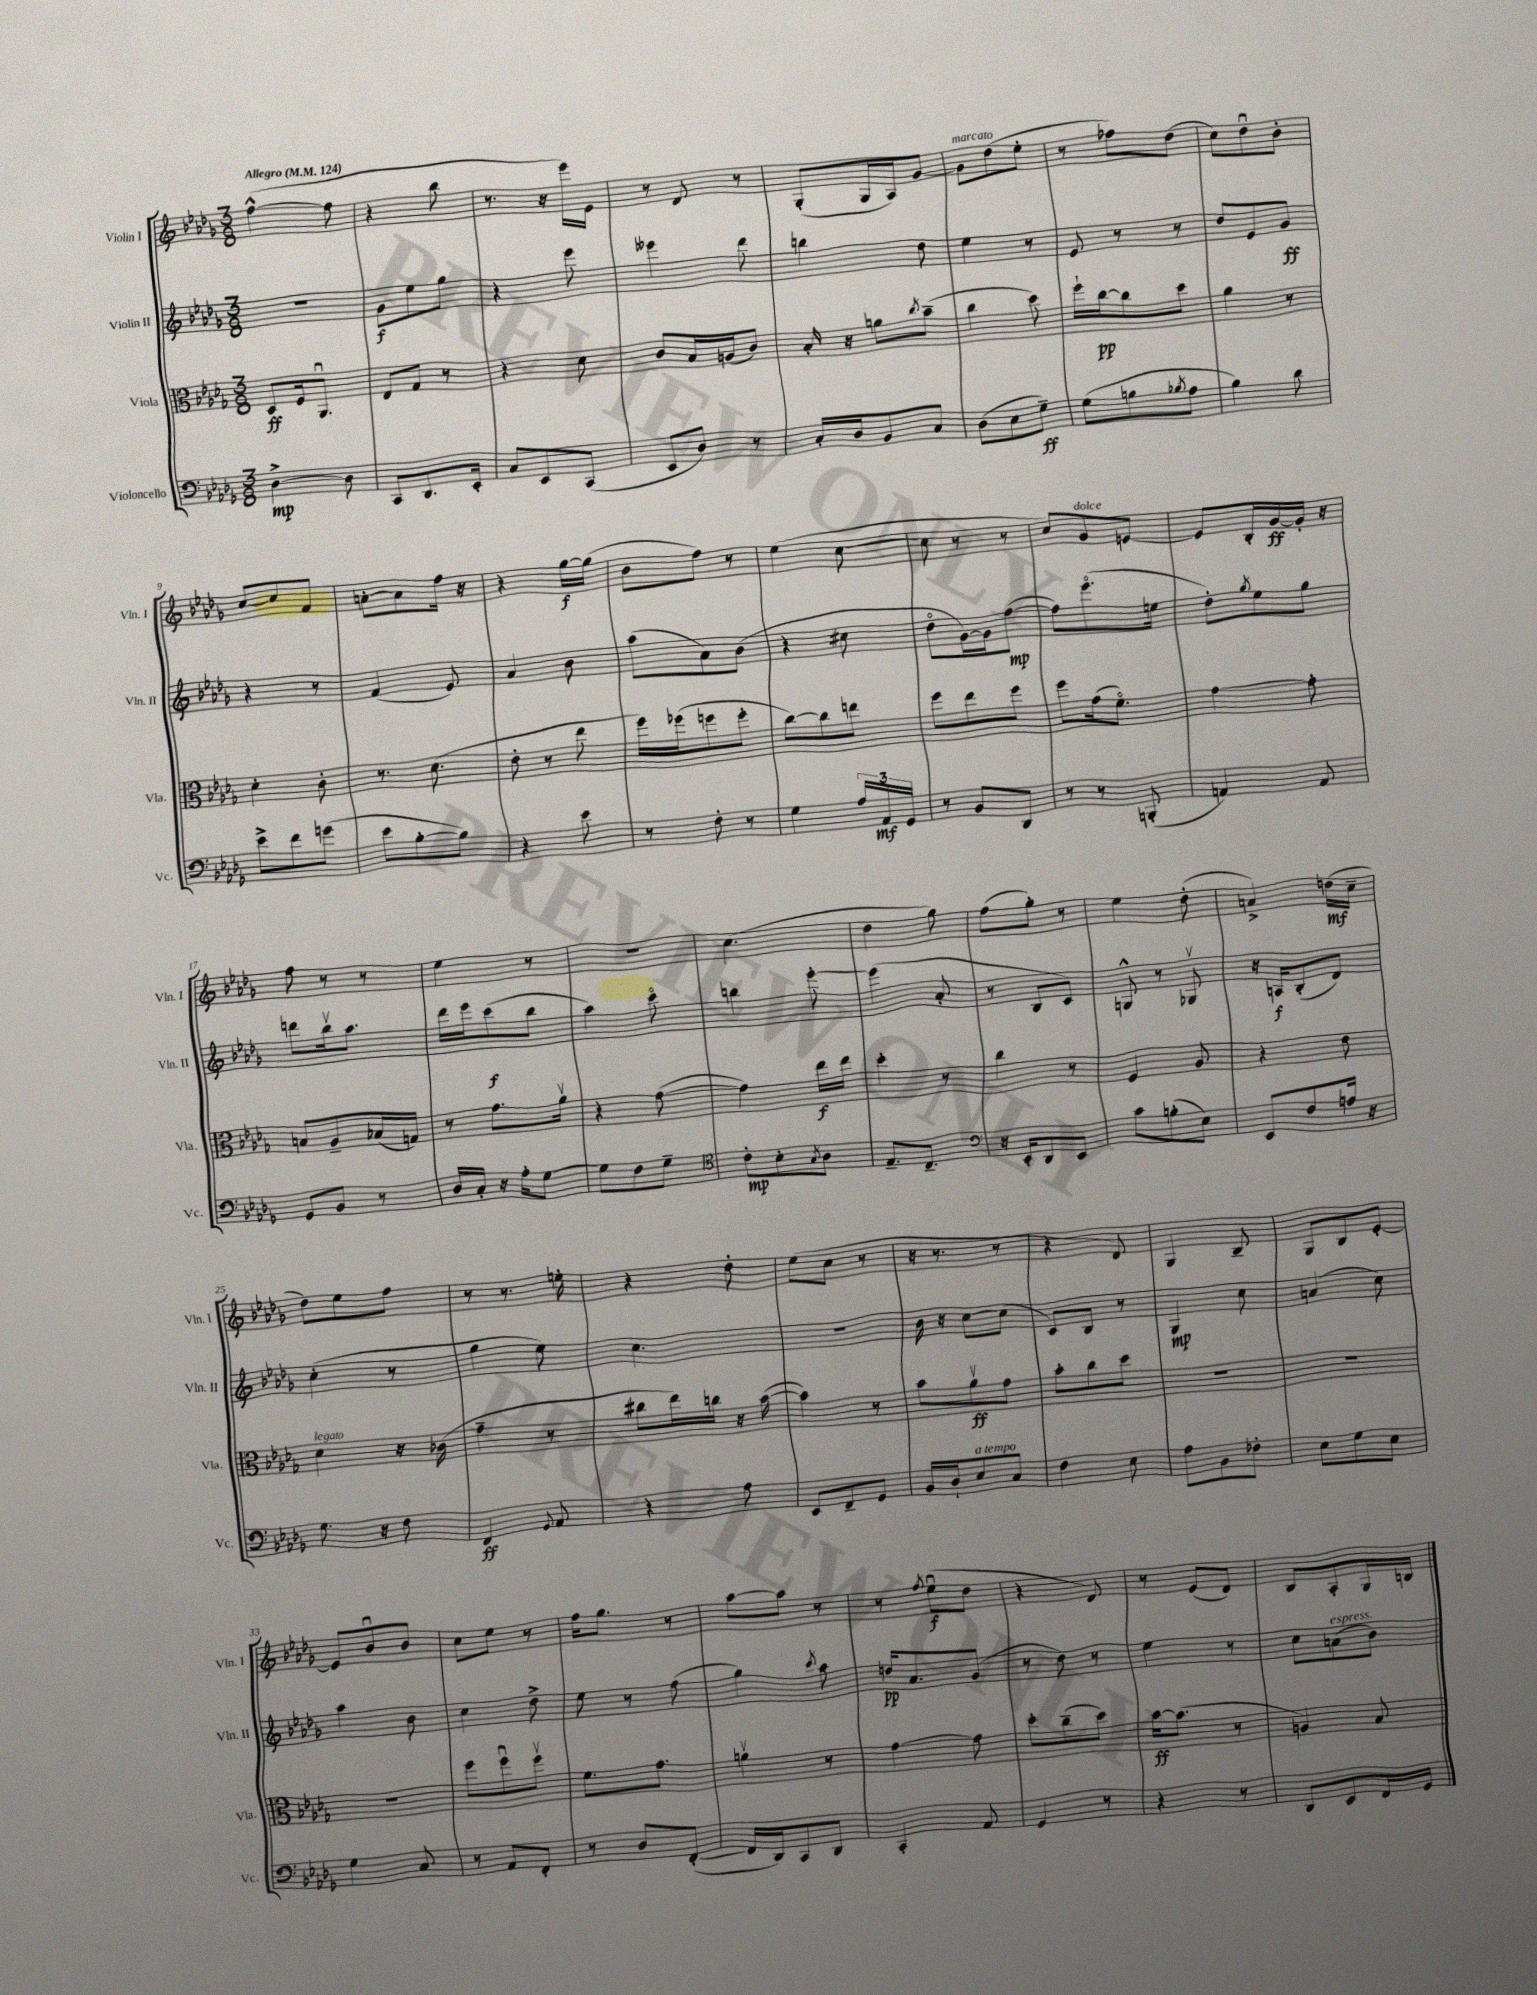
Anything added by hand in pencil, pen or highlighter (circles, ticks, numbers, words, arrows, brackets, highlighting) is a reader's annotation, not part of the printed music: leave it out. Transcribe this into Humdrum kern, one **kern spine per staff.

**kern	**kern	**kern	**kern
*staff4	*staff3	*staff2	*staff1
*clefF4	*clefC3	*clefG2	*clefG2
*k[b-e-a-d-g-]	*k[b-e-a-d-g-]	*k[b-e-a-d-g-]	*k[b-e-a-d-g-]
*M3/8	*M3/8	*M3/8	*M3/8
*MM124	*MM124	*MM124	*MM124
[4D-^\	8D-/L	4.r	([4ff^^\
.	16F/k	.	.
.	8.AA-u/J	.	.
8D-\]	.	.	8ff\]
=	=	=	=
8CC/L	8E-/L	8g-\L	4r
8.DD-/	8G-/J	8ee-\	.
.	8r	8gg-\J	8bb-\
16EE-'/Jk	.	.	.
=	=	=	=
8C/L	4r	4r	8.r
8EE-/	.	.	.
.	.	.	16r
(8CC/J	8d-\	8eee-\	16eee-\LL)
.	.	.	16e-\JJ
=	=	=	=
8EE-/L	8c/L	4eee--\	8r
8D-/J)	16B-/L	.	8d-/
.	(16A/J	.	.
8r	8c/J)	8ddd-\	8r
=	=	=	=
16C'/LL	16B-'/	4bb\	(8G-'/L
16D-/J	16r	.	.
8BB-/	8a\L	.	16G-/L
.	.	.	16A-/J)
.	8qcc/	.	.
8C/J	(8b-~\J	8dd-\	[8g-/J
=	=	=	=
(8D-\L	4cc\	4ee-\	8g-\]L
8E-\	.	.	(8dd-\
8G-~\J)	8dd-\)	8r	8ee-'\J
=	=	=	=
(8G-\L	16ff`\LL	8e-/	8r
.	[16cc\J	.	.
8B\	8cc\]	8r	8ff-\L)
8qB-/	.	.	.
8A-\J	8dd-\J	8r	(8dd-\J
=	=	=	=
4B-\)	4a-\	8dd-/L	8cc\L)
.	.	8e-/	8dd-u\
8d-\	8r	8g-/J	8b-'\J
=	=	=	=
8e-^\L	4d-'\	4r	[8cc/L
8f\	.	.	8cc/]
(8g\J	8c'\	8r	8f/J
=	=	=	=
8e-\L	8.r	(4f/	[8a'\L
[8B-'\	.	.	8a\]
.	(8.d-\	.	.
8B-\]J)	.	8e-/)	16ff\Jk
.	.	.	16r
=	=	=	=
4r	8e-'\	4a-/	4r
.	8r	.	.
8e-\	8ee-\	8b-\	[16gg-\LL
.	.	.	(16gg-\]JJ
=	=	=	=
8r	16ff\LL)	(8aa-\L	8b-\L
.	(16ff-\J	.	.
8F'\	8ff\	8a-\)	8ff\J)
8r	8ff'\J	(8b-\J	8r
=	=	=	=
4G-\	[8cc\L)	4r	(4ee-\
.	8cc\]	.	.
24A-/LL	8ee\J	8cc#\	[8cc\
24AA-/	.	.	.
24GG-/JJ	.	.	.
=	=	=	=
8r	8ff\L	8dd-o\L	8cc\]
8BB-/L	8ee-\	[16g-\L)	8r
.	.	16g-\]J	.
8DD-/J	8ff\J	([8ff\J	8r
=	=	=	=
8r	8ff\L	8ff\]L)	8cc/L)
8r	(16g-\k	(8.eee-o\	8g-/
.	8.fo\J)	.	.
(8BBB'/	.	.	[8e/J
.	.	16ee\Jk	.
=	=	=	=
4AA/)	[4g-\	8dd-'\L)	8e/]L
.	.	8qgg-/	.
.	.	8ee-\	16B-'/L
.	.	.	[16g-/
8AA/	8g-'\]	8gg-\J	16g-'/]JJ
.	.	.	16r
=	=	=	=
8GG-/L	8B/L	8ddd\L	8ff\
8BB-/J	8A-~/	16bb-v\k	8r
.	.	8.aa-\J	.
8r	(16B-/L	.	8r
.	16G/JJ)	.	.
=	=	=	=
16D-/LL	8r	16ddd-\LL	4ee-\
16C'/JJ	.	16eee-\J	.
16r	8.g-\L	(8ccc\	.
16A-'\LK	.	.	.
[8G-\J	.	8bb-\J	8r
.	16a-v\Jk	.	.
=	=	=	=
8G-\]L	4r	4aa-\)	4.r
8F\	.	.	.
8G-~\J	([8g-\	8ccco\	.
=	=	=	=
*clefC4	*	*	*
8c'\L	4g-\])	4bb\	(4.cc\
8B-'\	.	.	.
8qG-/	.	.	.
8A-\J	16ee-\LL	[8eee-'\	.
.	16ee-\JJ	.	.
=	=	=	=
8.E-~/L	4dd-'\	(4eee-\]	4dd-\
8.C~/J	.	.	.
.	8r	8a-'/	8gg-\)
=	=	=	=
*clefF4	*	*	*
16r	4cc\	8r	(8ff\L
16EE-'/LK	.	.	.
8DD-/	.	8B-/L	8gg-'\J)
8EE-/J	8r	8c/J)	8r
=	=	=	=
8c\L	4F/	8G^^/	4ee-\
(8B'\	.	8r	.
8E-\J)	8A-/	8G-v/	(8dd-'\
=	=	=	=
8EE-/L	4r	16r	4a^/)
.	.	16A/LK	.
8F/	.	(8B-'/	.
16A/Jk	8e-\	8d-/J)	(16dd\LL
16r	.	.	16cc~\JJ
=	=	=	=
8.G-\	4d-\	(4cc'\	8dd-\L)
.	.	.	8ee-\
16r	.	.	.
8F\	16r	8r	8ff\J
.	(16c-\	.	.
=	=	=	=
4FF/	4g-~\	4gg-\	8r
.	.	.	8.r
8qqGG-/	.	.	.
8AA-/	8r	8ee-\)	.
.	.	.	16ee'\
=	=	=	=
4r	8cc#\L	4.cc\	4r
.	16ee-\L)	.	.
.	16cc\JJ	.	.
8A-\	16r	.	8dd-'\
.	([16b-\	.	.
=	=	=	=
8EE-/L	4b-\])	4.r	(8ee-\L
8FF~/	.	.	8cc\J
8GG-/J	8r	.	8r
=	=	=	=
16BB-/LL	8b-\L	16b-\	16r
16D-`/J	.	16r	8.r
8E-/	8a-v\	[8cc\L	.
8C/J	8g-\J	(8cc\]J	8r
=	=	=	=
4F\	8b-'\L	8c/L)	4r
.	8cc\	8B-/J	.
8E-\	8dd-\J	8r	8d-/)
=	=	=	=
8A-\L	4.r	4G-/	4G-/
8BB-\	.	.	.
8F-'\J	.	8cc\	8B-~/
=	=	=	=
8E-\L	4.r	(4a/	8G-/L
8G-\	.	.	8B-/
8E-\J	.	8cc\)	[8e-'/J
=	=	=	=
4G-\	4.r	4aa-\	8e-/]L
.	.	.	8b-u/
8C/	.	8b-\	8b-/J
=	=	=	=
8r	8ff\L	4cc\	8cc\L
8AA-/L	8ffu\	.	8ee-\J
8FF'/J	8ffv\J	8dd-^\	8r
=	=	=	=
8r	8.f\L	8ee-\	16ff\LK
.	.	.	8.gg-\J
8D-/L	.	8r	.
.	8.g-\J	.	.
([8FF'/J	.	(8ff\	8r
=	=	=	=
16FF/]LL	4av\	4gg-\)	[8aa-\L
16DD-/J)	.	.	.
8CC/	.	.	8aa-\]J
.	.	8qccc/	.
8DD-/J	8r	8aa-\	8r
=	=	=	=
4CC'/	[4g-\	16dd/LK	8r
.	.	8.a-/	.
.	.	.	8qff/
.	.	.	(8ee-u\L
8AA-/	8g-\]	(8g-/J	8dd-\J
=	=	=	=
4GG-/	8dd-'\L	8r	4r
.	(8cc~\	8dd-\)	.
8r	8dd-\J)	8r	8d-/)
=	=	=	=
4r	[16b-\LK	4ee-\	8r
.	(8.b-\]J	.	.
.	.	.	(8e-/L
8r	8r	8r	8d-/J)
=	=	=	=
8DD-/L	4A/)	8cc\L	8B-/L
8EE-/	.	(8a\	8A-'/
16FF/L	8B-/	8b-\J)	16G-/L
16GG-/JJ	.	.	16B/JJ
==	==	==	==
*-	*-	*-	*-
